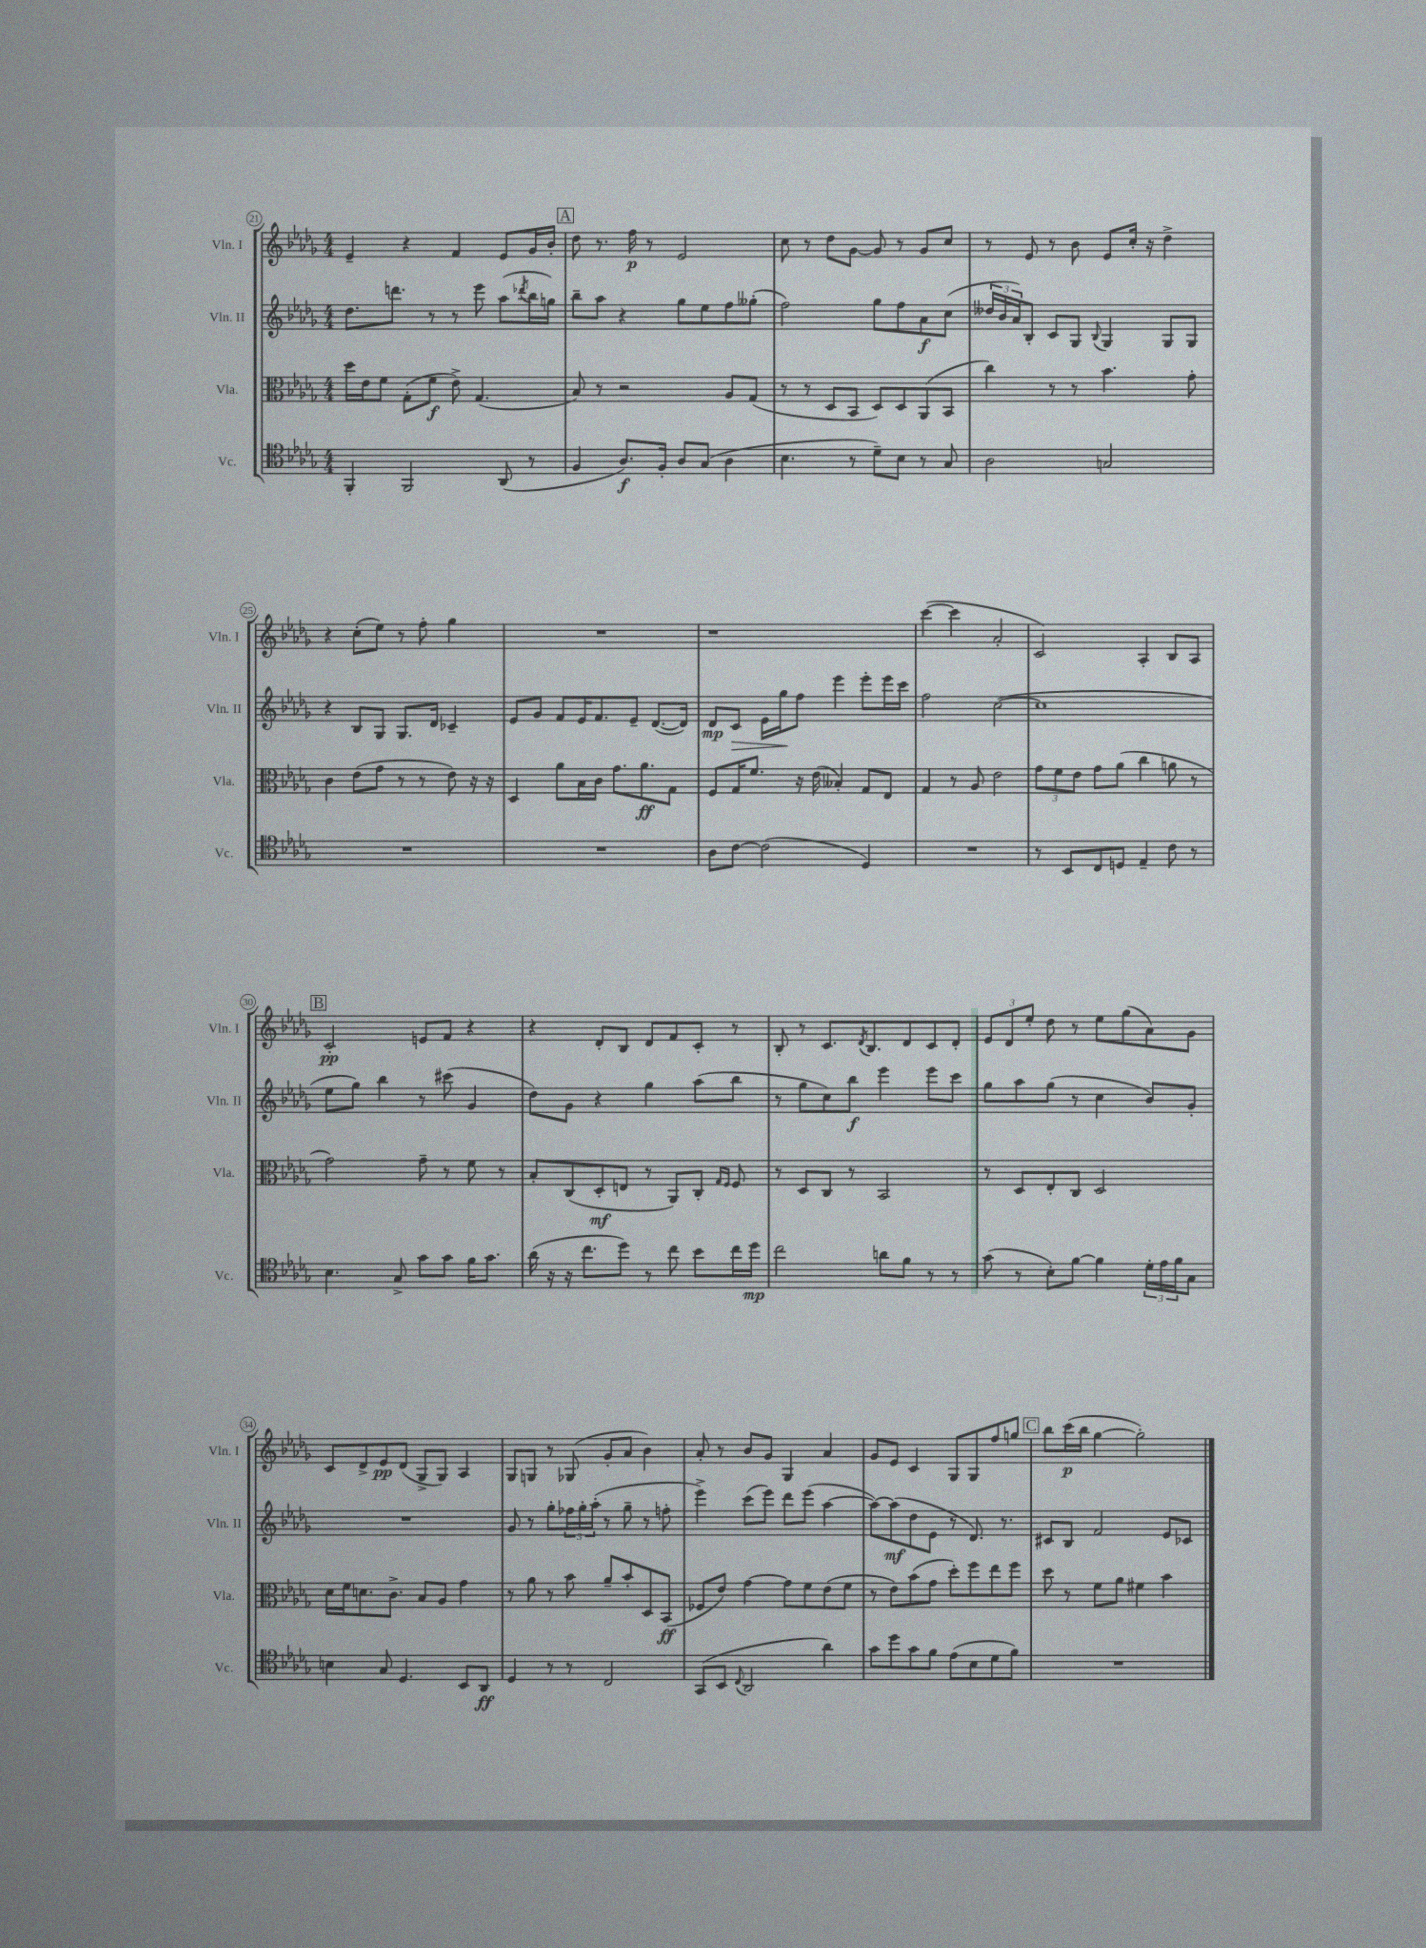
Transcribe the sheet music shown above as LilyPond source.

<<
\new StaffGroup <<
\new Staff = "s0" \with { instrumentName = "Vln. I" shortInstrumentName = "Vln. I" } {
    \clef treble \key des \major \numericTimeSignature \time 4/4
    ees'4-- r4 f'4 ees'8 ges'16 bes'16-. |
    \mark \markup { \box "A" } des''8 r8. f''16\p r8 ees'2 |
    c''8 r8 des''8 ges'8~ ges'8 r8 ges'8 c''8 |
    r8 ees'8 r8 bes'8 ees'8 c''16-. r16 des''4-> |
    r4 c''8-.( ees''8) r8 f''8-. ges''4 |
    R1 |
    r1 |
    c'''4~( c'''4 aes'2-. |
    c'2) aes4-. bes8 aes8 |
    \mark \markup { \box "B" } c'2-.\pp e'8 f'8 r4 |
    r4 des'8-. bes8 des'8 f'8 c'8-. r8 |
    bes8-. r8 c'8. \acciaccatura { des'8 } bes8. des'8 c'8 des'8-. |
    \tuplet 3/2 { ees'8 des'8 ees''8-. } des''8 r8 ees''8 ges''8( aes'8) ges'8 |
    c'8 des'8-> ees'8\pp des'8( ges8-> ges8) aes4 |
    ges8 g8 r8 ges8( ges'8-. aes'8 bes'4) |
    aes'8-. r8 bes'8 ges'8 ges4 aes'4 |
    ges'8 ees'8 c'4 ges8 ges8 f''8 g''8 |
    \mark \markup { \box "C" } bes''8 c'''16\p( bes''16 ges''4~ ges''2-.) \bar "|." |
}
\new Staff = "s1" \with { instrumentName = "Vln. II" shortInstrumentName = "Vln. II" } {
    \clef treble \key des \major \numericTimeSignature \time 4/4
    des''8. d'''8. r8 r8 ees'''8 aes''8( \acciaccatura { des'''8 } bes''16 g''16) |
    \mark \markup { \box "A" } bes''8-- aes''8 r4 ges''8 ees''8 f''8 geses''8-.( |
    f''2) ges''8 f''8 aes'8\f c''8( |
    \tuplet 3/2 { deses''16 bes'16 aes'16) } bes8-. c'8 ges8 \appoggiatura { bes8 } ges4 ges8 ges8 |
    r4 bes8 ges8 ges8. des'16 ces'4-- |
    ees'8 ges'8 f'8 ees'16 f'8. ees'8-- des'8.~( des'16) |
    des'8\mp c'8\> ees'16 ges''16\! f''8 ees'''4 ees'''8-. ees'''16 c'''16 |
    f''2 c''2~( |
    c''1 |
    \mark \markup { \box "B" } ees''8 ges''8) bes''4 r8 cis'''8( ges'4 |
    des''8) ges'8 r4 ges''4 aes''8( bes''8 |
    r8 ges''8 c''8) bes''8\f ees'''4 ees'''8 c'''8 |
    ges''8 aes''8 ges''8( r8 c''4 bes'8) ges'8-. |
    R1 |
    ges'8 r8 ges''8-. \tuplet 3/2 { fes''16 ges''16-. aes''16-.( } r8 ges''8-- r8 f''8-. |
    ees'''4->) c'''8( ees'''8) des'''8 ees'''8( aes''4~ |
    aes''8~) aes''8\mf( des''8 ees'8 r8 des'8.) r8. |
    \mark \markup { \box "C" } cis'8 bes8 f'2 ees'8 ces'8 \bar "|." |
}
\new Staff = "s2" \with { instrumentName = "Vla." shortInstrumentName = "Vla." } {
    \clef alto \key des \major \numericTimeSignature \time 4/4
    des''16 ees'16 f'8 ges8-.( f'8\f ees'8->) ges4.( |
    \mark \markup { \box "A" } bes8) r8 r2 aes8 ges8( |
    r8 r8 des8 bes,8 des8) des8 aes,8( bes,8 |
    c''4) r8 r8 bes'4. ges'8-. |
    c'4 ees'8( ges'8 r8 r8 ees'8) r16 r16 |
    des4 aes'8 bes16 c'16 ges'8. aes'8.\ff ges8 |
    f8 ges16 f'8. r16 ees'16( beses4-.) ges8 ees8 |
    ges4 r8 aes8 ees'2 |
    \tuplet 3/2 { ges'8 f'8 ees'8 } ges'8 aes'8( c''4 a'8 r8 |
    \mark \markup { \box "B" } ges'2) ges'8-- r8 f'8 r8 |
    bes8-. c8( des8-.\mf e8 r8 aes,8) c8-. \grace { ges16 f16 } f8 |
    r8 des8 c8 r8 bes,2 |
    r8 des8 ees8-. c8 des2 |
    des'16 f'16 d'8. c'8.-> bes8 aes8 ges'4 |
    r8 aes'8 r8 bes'8 aes'8-- bes'8-. des8 bes,8\ff( |
    fes8 ees'8) ges'4~ ges'8 f'8 ees'8( f'8 |
    r8 ees'8) bes'8( ges'8 des''8-.) f''8 ees''8 f''8 |
    \mark \markup { \box "C" } des''8 r8 f'8 aes'8 fis'4 bes'4 \bar "|." |
}
\new Staff = "s3" \with { instrumentName = "Vc." shortInstrumentName = "Vc." } {
    \clef tenor \key des \major \numericTimeSignature \time 4/4
    f,4-. f,2 aes,8( r8 |
    \mark \markup { \box "A" } f4 aes8.\f) f16-. aes8 ges8( aes4 |
    bes4. r8 des'8--) bes8 r8 ges8 |
    aes2 g2 |
    R1 |
    R1 |
    aes8 c'8~ c'2( des4) |
    R1 |
    r8 bes,8 c8 d8 ees4-- c'8 r8 |
    \mark \markup { \box "B" } bes4. ges8-> ges'8 ges'8 f'16 ges'8. |
    aes'16( r16 r16 c''8. des''8) r8 c''8 bes'8 c''16 des''16\mp |
    c''2 a'8 f'8 r8 r8 |
    ges'8( r8 bes8-.) f'8~ f'4 \tuplet 3/2 { des'16-. ees'16 f'16 } ges8 |
    b4 ges8 des4. bes,8 aes,8\ff |
    des4 r8 r8 c2 |
    ges,8( bes,8 \appoggiatura { c8 } aes,2 aes'4) |
    ges'8 des''8 ges'8 f'8 ees'8( bes8 des'8 f'8) |
    \mark \markup { \box "C" } R1 \bar "|." |
}
>>
>>
\layout { \context { \Score currentBarNumber = #21 \override BarNumber.stencil = #(make-stencil-circler 0.1 0.3 ly:text-interface::print) } }
